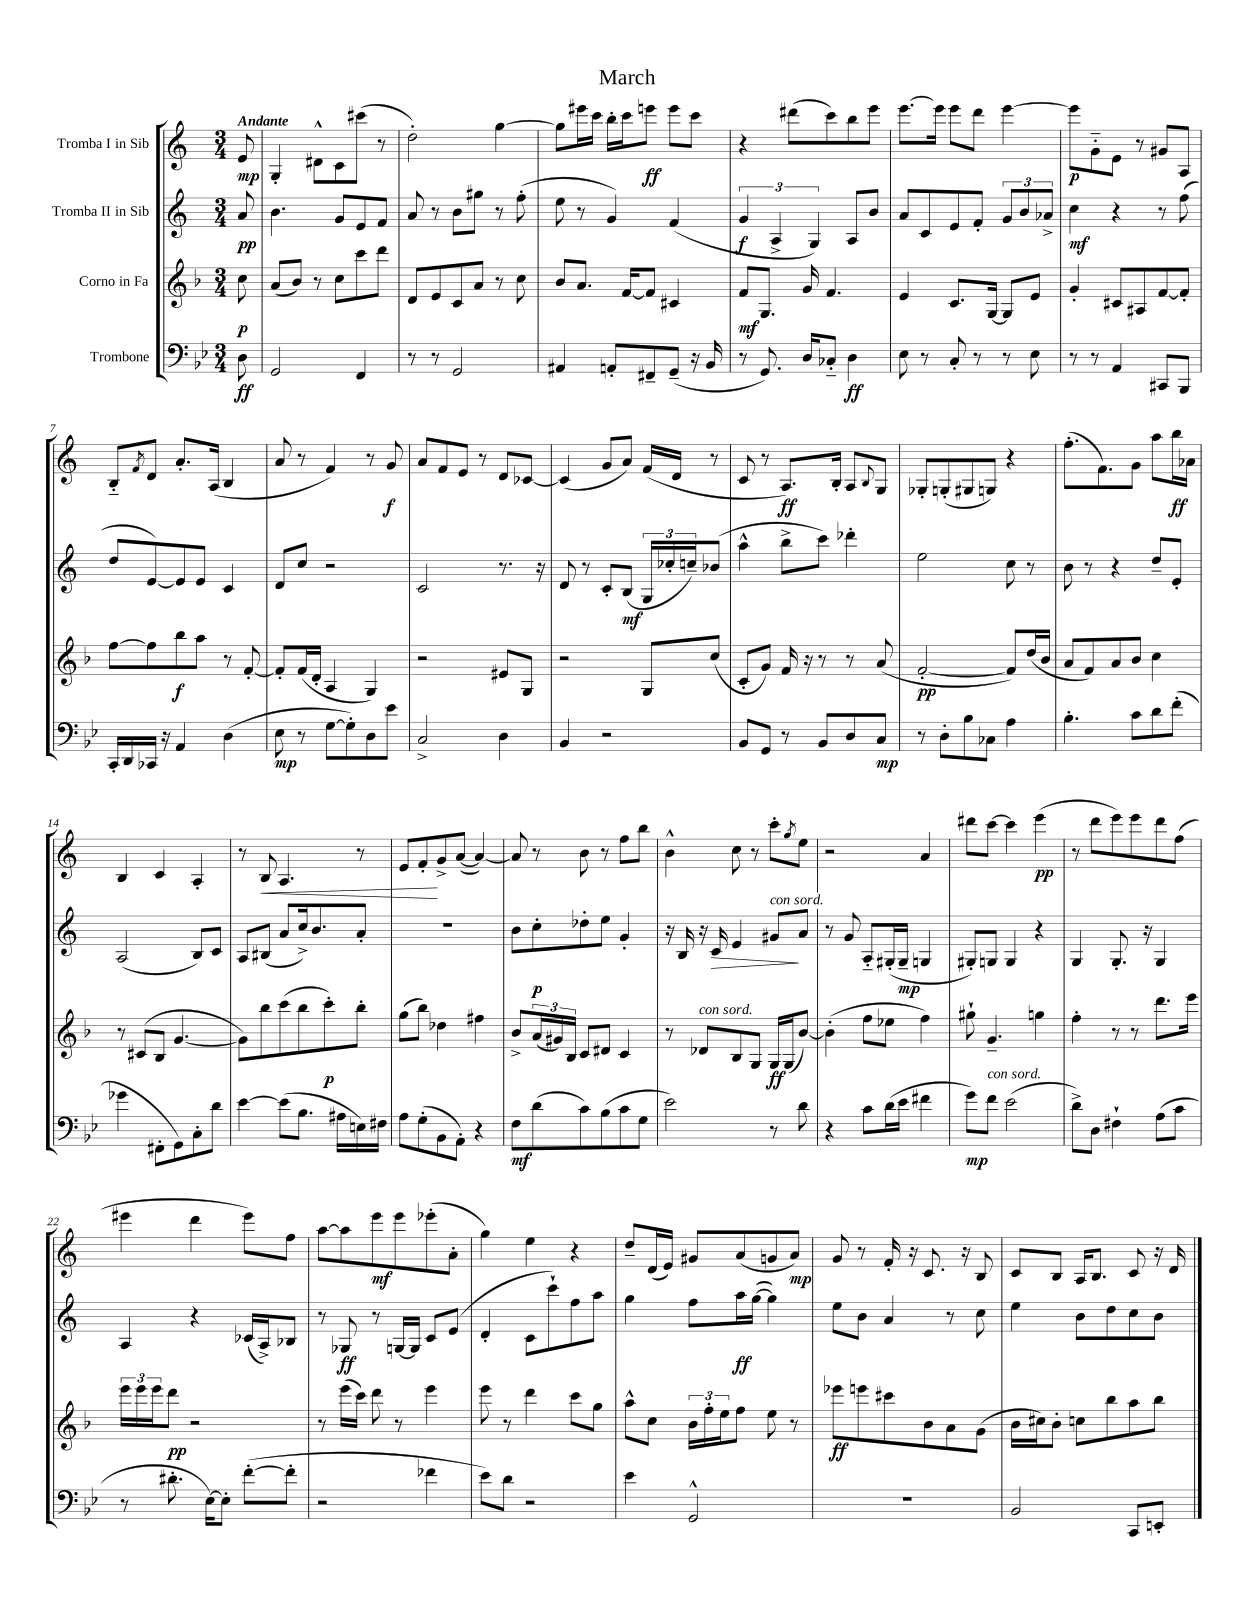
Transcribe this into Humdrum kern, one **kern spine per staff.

**kern	**kern	**kern	**kern
*staff4	*staff3	*staff2	*staff1
*clefF4	*clefG2	*clefG2	*clefG2
*k[b-e-]	*k[b-]	*k[]	*k[]
*M3/4	*M3/4	*M3/4	*M3/4
8D\	8cc\	8a/	8e/
=	=	=	=
2GG/	(8a/L	4.b\	4G'/
.	8b-/J)	.	.
.	8r	.	8d#^^\L
.	8cc\L	8g/L	8c\
4FF/	8ccc\	8e/	(8ccc#\J
.	8ddd\J	8f/J	8r
=	=	=	=
8r	8d/L	8a/	2dd'\)
8r	8e/	8r	.
2GG/	8c/	8b\L	.
.	8a/J	8gg#\J	.
.	8r	8r	[4gg\
.	8cc\	(8ff'\	.
=	=	=	=
4AA#/	8b-/L	8ee\	8gg\]L
.	8.a/J	8r	16eee#\L
.	.	.	16ccc\JJ
8AA'/L	.	4g/)	16bb'\LL
.	[16f/LK	.	16ccc\J
8FF#~/	8f/]J	.	8eee\J
(8GG~/J	4c#/	(4f/	8eee\L
16r	.	.	8ccc\J
16BB-/	.	.	.
=	=	=	=
8r	8f/L	6g/	4r
8.GG/)	8.G/J	.	.
.	.	6A^/	.
.	.	.	(8ddd#\L
16D/LK	16g/	.	.
.	.	6G/)	.
8C-'~/J	4.f/	.	8ccc\)
4D\	.	8A/L	8bb\
.	.	8b/J	8eee\J
=	=	=	=
8E-\	4e/	8a/L	[8.eee\L
8r	.	8c/	.
.	.	.	16eee\]Jk
8C'/	8.c/L	8e/	8eee\L
8r	.	8f'/J	8ddd\J
.	[16G/Jk	.	.
8r	8G/]L	12g/L	[4eee\
.	.	12b/	.
8E-\	8e/J	.	.
.	.	12a-^/J	.
=	=	=	=
8r	4g'/	4cc\	8eee\]L
8r	.	.	8g'~\
4AA/	8c#/L	4r	8e\J
.	8A#/	.	8r
8CC#/L	[8f/	8r	8g#/L
8BBB-/J	8f'/]J	(8ff\	8A/J
=	=	=	=
16CC'/LL	[8ff\L	8dd/L	8B'~/L
16DD/	.	.	.
.	.	.	8qf/
16CC-/JJ	8ff\]	[8e/)	8d/J
16r	.	.	.
4AA/	8bb-\	8e/]	8.a'/L
.	8aa\J	8e/J	.
.	.	.	(16A/Jk
(4D\	8r	4c/	4B/
.	[8f'/	.	.
=	=	=	=
8E-\	8f'/]L	8d/L	8a/
8r	(16f/L	8cc/J	8r
.	16d'/JJ	.	.
[8G\L	4A/	2r	4f/)
8G'\])	.	.	.
8D\	4G/)	.	8r
8e-\J	.	.	8g/
=	=	=	=
2C^/	2r	2c/	8a/L
.	.	.	8f/
.	.	.	8e/J
.	.	.	8r
4D\	8e#/L	8.r	8d/L
.	8G/J	.	[8c-/J
.	.	16r	.
=	=	=	=
4BB-/	2r	8d/	(4c-/]
.	.	8r	.
2r	.	8c'/L	8g/L
.	.	(8B/J	8a/J)
.	8G/L	24G/LL	(16f/LL
.	.	24cc-'/	.
.	.	.	16d/JJ
.	.	24cc~/J)	.
.	(8cc/J	(8b-/J	8r
=	=	=	=
8BB-/L	8c'/L	4aa^^\	8c/
8GG/J	8g/J)	.	8r
8r	16f/	8bb^\L	8.A/L)
.	16r	.	.
8BB-/L	8r	8ccc\J)	.
.	.	.	16B'/Jk
8D/	8r	4ddd-'\	8A/L
.	.	.	8qqB/
8C/J	(8a/	.	8G/J
=	=	=	=
8r	[2f'/	2ee\	8G-'/L
8D'\L	.	.	(8G'/
8B-\	.	.	8G#/
8C-\J	.	.	8G/J)
4A\	8f/]L)	8cc\	4r
.	(16dd/L	8r	.
.	16b-/JJ	.	.
=	=	=	=
4.B-'\	8a/L	8b\	(8.ff'\L
.	8f/)	8r	.
.	.	.	8.f\)
.	8a/	4r	.
8c\L	8b-/J	.	8g\J
8d\	4cc\	8dd~/L	8aa\L
(8f'\J	.	8e'/J	16bb\L
.	.	.	16a-\JJ
=	=	=	=
4g-\	8r	(2A/	4B/
.	(8c#/L	.	.
8FF#'\L	8B-/J	.	4c/
8GG\)	[4.g/	.	.
8C'\	.	8B/L)	4A'/
8d\J	.	8c/J	.
=	=	=	=
[4e-\	8g\]L)	8A/L	8r
.	8bb-\	(8B#/J	8B/
(8e-\]L	(8ccc\	8a/L	4.A/
8.B-\J	8bb-\	16cc^/k)	.
.	.	8.b/	.
.	8ccc'\)	.	.
16A#\LL	.	.	.
16E\)	8bb-'\J	8a'/J	8r
16F#\JJ	.	.	.
=	=	=	=
8A\L	(8gg\L	2.r	8e/L
(8G'\	8bb-\J)	.	8f'/
8BB-\	4dd-\	.	8g^/
8AA'\J)	.	.	([8a/J
4r	4ff#\	.	4a/_)
=	=	=	=
8F\L	8b-^/L	8b\L	8a/]
(8d\	(24a/L	8cc'\	8r
.	24g#/)	.	.
.	24B-/JJ	.	.
8c\)	8c/L	8dd-'\	8b\
(8B-\	8d#/J	8ee\J	8r
8c\	4c/	4g'/	8ff\L
8G\J	.	.	8bb\J
=	=	=	=
2e-\)	8r	16r	4b^^\
.	.	16B/	.
.	8d-/L	16r	.
.	.	16c/	.
.	8B-/	4e/	8cc\
.	8G/J	.	8r
8r	16G/LL	8g#/L	8ccc'\L
.	(16G/J	.	.
.	.	.	8qgg/
8d\	[8b-/J)	8a/J	8ee\J
=	=	=	=
4r	(4b-'\]	8r	2r
.	.	8g/	.
8c\L	8ff\L	8A'~/L	.
(16d\L	8ee-\J	(16G#'/L	.
16e-\JJ	.	16G#~/JJ	.
4f#\	4ff\)	4G/	4a/
=	=	=	=
8g\L)	8gg#`\	8G#'/L)	8ddd#\L
8f\J	4.g~/	8G/J	[8ccc\J
(2e-\	.	4G/	4ccc\]
.	4gg\	4r	(4eee\
=	=	=	=
8d^\L)	4ff'\	4G/	8r
8D\J	.	.	8ddd\L
4F#`\	8r	8.G'/	8eee\)
.	8r	.	8eee\
.	.	16r	.
(8A\L	8.ddd\L	4G/	8ddd\
8c\J	.	.	(8ff\J
.	16eee\Jk	.	.
=	=	=	=
8r	24eee\LL	4A/	4eee#\
.	24eee\	.	.
.	24eee\J	.	.
8.d#'\	8ddd\J	.	.
.	2r	4r	4ddd\
[16E-\LK)	.	.	.
8E-'\]J	.	.	.
([8f'\L	.	(16c-/LL	8eee#\L)
.	.	16A^/J)	.
8f'\]J	.	8B-/J	8ff\J
=	=	=	=
2r	8r	8r	[8aa\L
.	(16eee\LL	8G-/	8aa\]
.	16ccc\JJ)	.	.
.	8ddd\	8r	8eee\
.	8r	[16G/LL	8eee\
.	.	16G/]JJ	.
4f-\	4eee\	8c/L	(8eee-'\
.	.	(8e/J	8a'\J
=	=	=	=
8e-\L)	8eee\	4d'/	4gg\)
8d\J	8r	.	.
2r	4ddd\	8c\L	4ee\
.	.	8ccc`\)	.
.	8ccc\L	8ff\	4r
.	8gg\J	8aa\J	.
=	=	=	=
4e-\	8aa^^\L	4gg\	8dd~/L
.	8cc\J	.	(16d/L
.	.	.	16e/JJ)
2GG^^/	24b-\LL	8ff\L	8g#/L
.	24ff'\	.	.
.	24ee\J	.	.
.	8ff\J	16aa\L	(8a/
.	.	([16gg\JJ	.
.	8ee\	4gg\])	8g/
.	8r	.	8a/J)
=	=	=	=
2.r	8eee-\L	8ee\L	8g/
.	8eee\	8b\J	8r
.	8ccc#\	4a/	16f'/
.	.	.	16r
.	8b-\	.	8.c/
.	8a\	8r	.
.	.	.	16r
.	(8g\J	8cc\	8B/
=	=	=	=
2BB-/	16b-\LL	4ee\	8c/L
.	16cc#\J)	.	.
.	8b-'\J	.	8B/J
.	8cc\L	8b\L	16A/LK
.	.	.	8.B/J
.	8bb-\	8dd\	.
8CC/L	8aa\	8cc\	8c/
8EE'/J	8bb-\J	8b\J	16r
.	.	.	16d/
==	==	==	==
*-	*-	*-	*-
